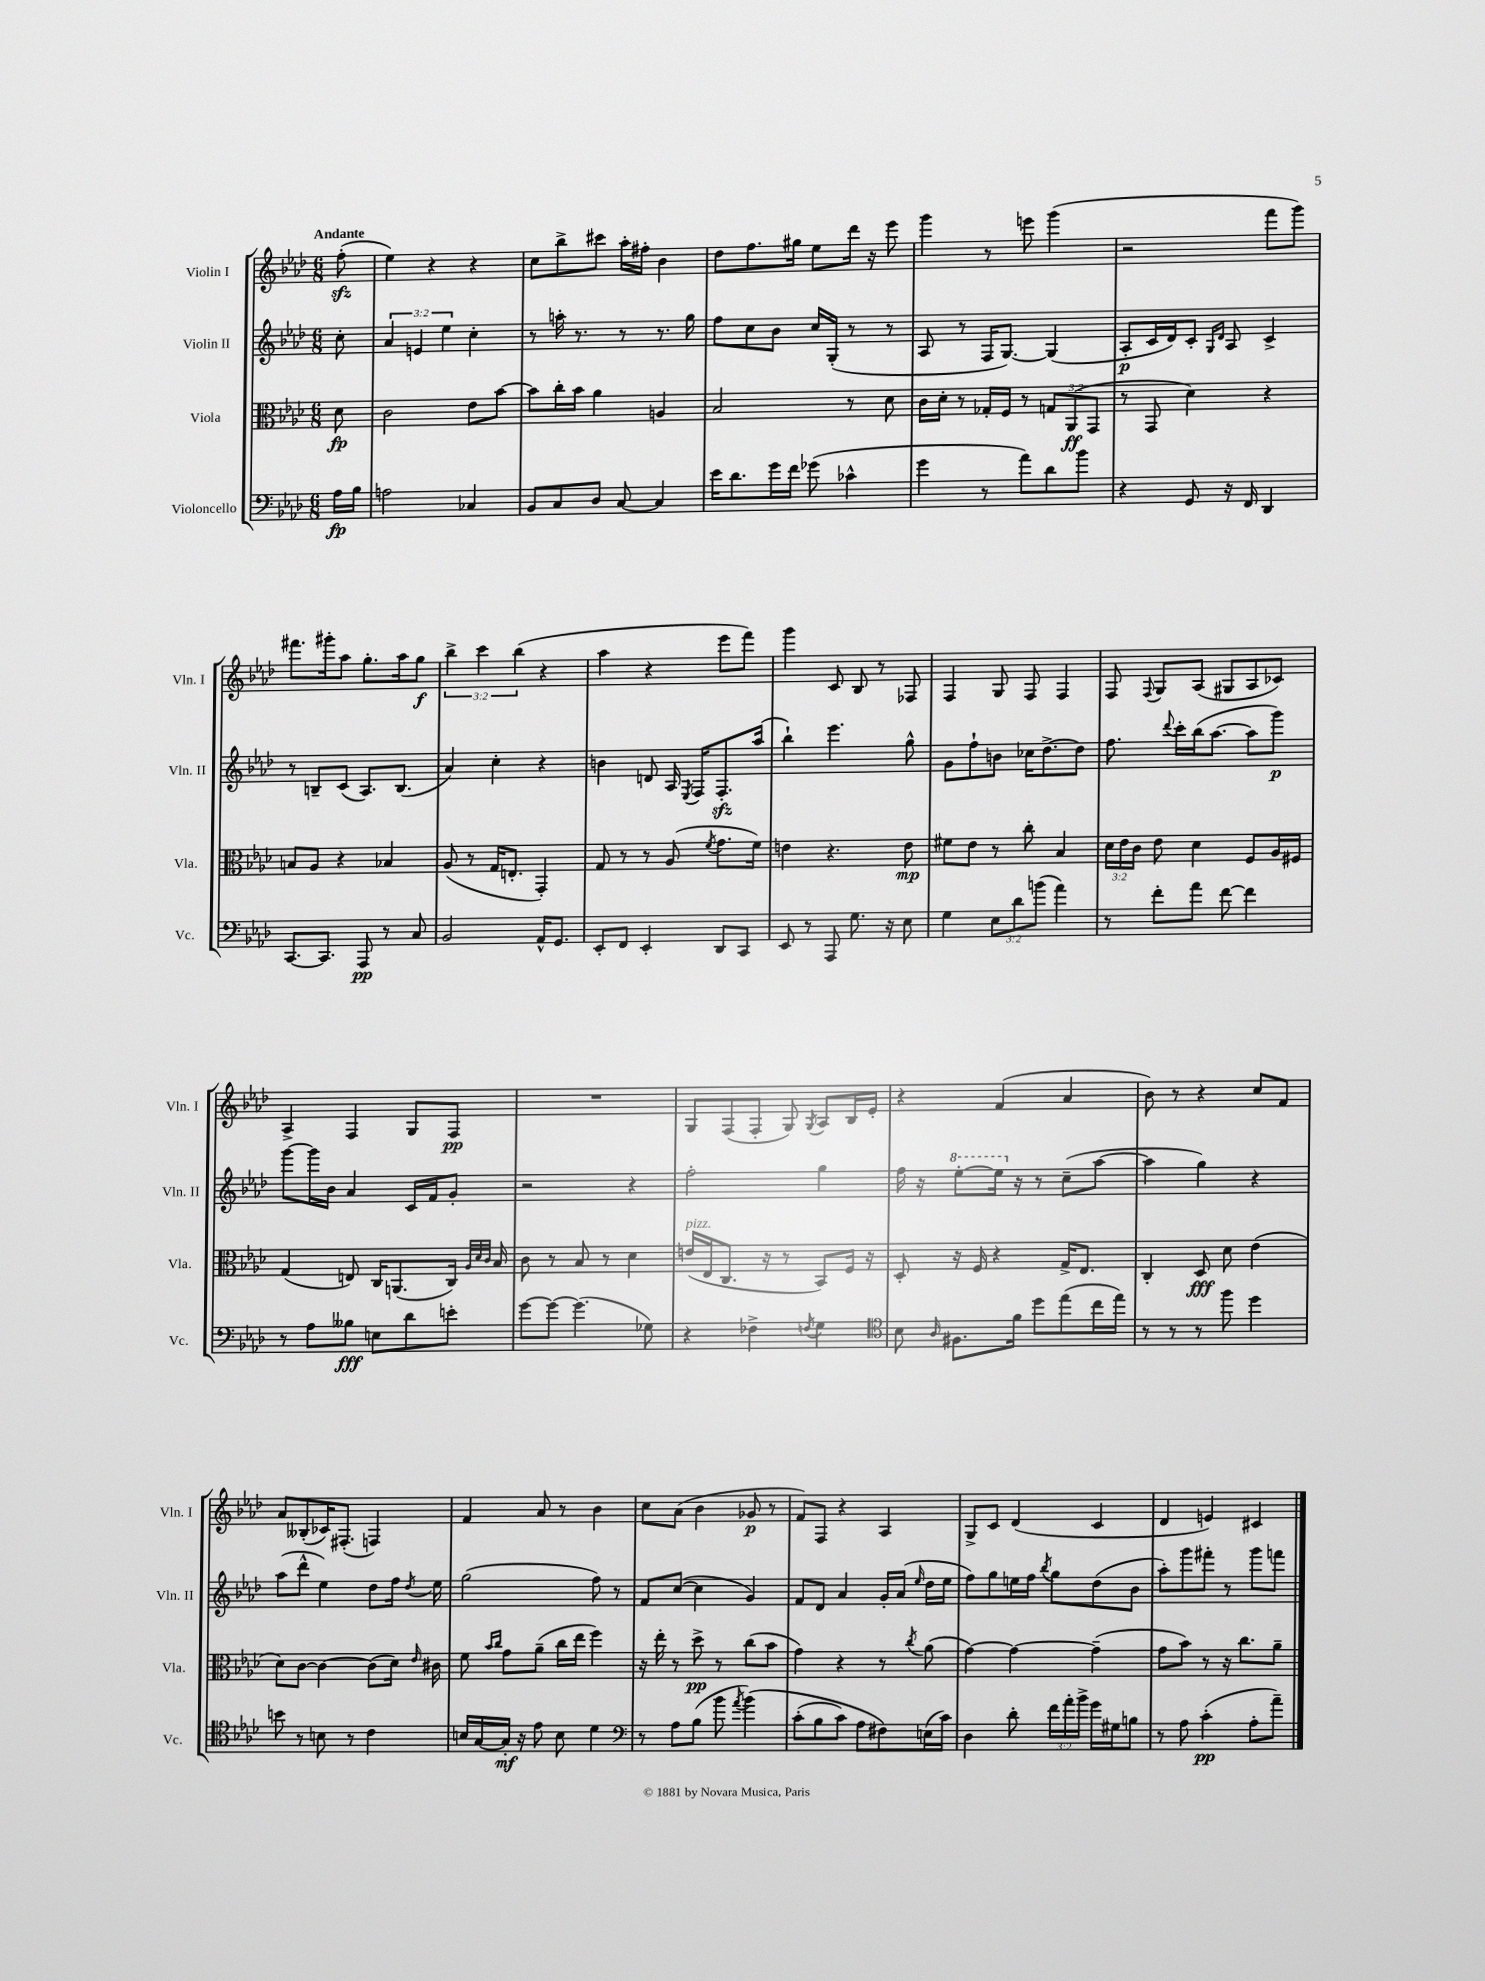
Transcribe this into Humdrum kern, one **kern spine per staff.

**kern	**kern	**kern	**kern
*staff4	*staff3	*staff2	*staff1
*clefF4	*clefC3	*clefG2	*clefG2
*k[b-e-a-d-]	*k[b-e-a-d-]	*k[b-e-a-d-]	*k[b-e-a-d-]
*M6/8	*M6/8	*M6/8	*M6/8
16A-\LL	8d-\	8cc'\	(8ff'\
16B-\JJ	.	.	.
=	=	=	=
2A\	2c\	6a-/	4ee-\)
.	.	6e/	.
.	.	.	4r
.	.	6ee-\	.
4C-/	8e-\L	4cc'\	4r
.	[8b-\J	.	.
=	=	=	=
8BB-/L	8b-\]L	8r	8cc\L
8C/	16cc'\L	16aa'\	8bb-^\
.	16b-\JJ	8.r	.
8D-/J	4a-\	.	8ccc#\J
[8C/	.	8r	16aa-'\LL
.	.	.	16ff#'\JJ
4C/]	4A/	8.r	4b-\
.	.	16gg\	.
=	=	=	=
16e-\LK	2B-/	8ff\L	8dd-\L
8.d-\	.	.	.
.	.	8cc\	8.ff\
16g\L	.	8b-\J	.
16f\JJ	.	.	16gg#\Jk
(8g-\	.	16cc/LL	8ee-\L
.	.	(16G'/JJ	.
4c-^^\	8r	8r	16ddd-\Jk
.	.	.	16r
.	8d-\	8r	8eee-\
=	=	=	=
4g\	16c\LL	8A-/	4ggg\
.	16d-'\JJ	.	.
.	8r	8r	.
8r	16G-'/LL	16F/LK	8r
.	16F/JJ	[8.G/J)	.
8a-\L)	8r	.	8eee\
8d-\	12G/L	(4G/]	(4ggg\
.	(12AA-/	.	.
8b-\J	.	.	.
.	12GG/J	.	.
=	=	=	=
4r	8r	8A-'/L	2r
.	8GG/	16c/L	.
.	.	16d-/J)	.
8GG/	4d-\)	8c'/J	.
.	.	16qqG/LL	.
.	.	16qqd-/JJ	.
16r	.	8A-/	.
16FF/	.	.	.
4DD-/	4r	4c^/	8fff\L
.	.	.	8ggg\J)
=	=	=	=
[8.CC/L	8B/L	8r	8.fff#\L
.	8A-/J	8B~/L	.
8.CC/]J	.	.	16ggg#'\k
.	4r	(8c/J	8aa-\J
8AAA-/	.	8.A-/L)	8.gg'\L
8r	4B-/	.	.
.	.	(8.B/J	16aa-\k
8C/	.	.	8gg\J
=	=	=	=
2BB-/	(8A-/	4a-/)	6bb-^\
.	8r	.	.
.	.	.	6ccc\
.	16G/LK	4cc'\	.
.	8.E'/J	.	.
.	.	.	(6bb-\
16AA-^^/LK	4GG'/)	4r	4r
8.GG/J	.	.	.
=	=	=	=
8EE-'/L	8G/	4b\	4aa-\
8FF/J	8r	.	.
4EE-'/	8r	8d/	4r
.	(8A-/	16A-/	.
.	.	8qE-/	.
.	.	16F/LK	.
.	8qf/	.	.
8DD-/L	8.g\L	8.F'/	8eee-\L
8CC/J	.	.	8fff\J)
.	16f\Jk)	(16aa-/Jk	.
=	=	=	=
8EE-/	4e\	4bb-`\)	4ggg\
8r	.	.	.
8AAA-/	4.r	4.eee-\	8c/
8.G\	.	.	8B-/
.	.	.	8r
16r	.	.	.
8E-\	8e\	8gg^^\	8F-/
=	=	=	=
4G\	8f#\L	8g\L	4F/
.	8e-\J	8ff`\	.
12E-\L	8r	8b\J	8G/
12d-\	.	.	.
.	8cc'\	16cc-\LK	8F/
(12b\J	.	.	.
.	.	[8.dd-^\	.
4a-\)	4B-/	.	4F/
.	.	8dd-\]J	.
=	=	=	=
8r	24d-\LL	8.ff\	8F/
.	24e-\	.	.
.	24c\JJ	.	.
.	.	.	8qqF/
8f'\L	8e-\	.	8G/L
.	.	8qqddd-/	.
.	.	16ccc'\LL	.
8a-\J	4d-\	(16bb-\J	(8A-/J
.	.	[8.aa-\J	.
[8f\	.	.	8G#/L
4f\]	8F/L	8aa-\]L	8A-/
.	16A-/L	8ggg\J)	8c-/J)
.	16F#/JJ	.	.
=	=	=	=
8r	(4G/	[8ggg\L	4A-^/
8A-\L	.	16ggg\]L	.
.	.	16b-\JJ	.
8B--\J	8E/)	4a-/	4F/
8E\L	16C/LK	.	.
.	(8.AA/	.	.
8d-\	.	16c/LL	8G/L
.	.	16f/J	.
8e'\J	16C/Jk)	8g'/J	8F/J
.	32qqA-/LLL	.	.
.	32qqd-/	.	.
.	32qqc/JJJ	.	.
.	16B-/	.	.
=	=	=	=
[8g\L	8c\	2r	2.r
8g\_J	8r	.	.
(4.g\]	8B-/	.	.
.	8r	.	.
.	4d-\	4r	.
8G-\)	.	.	.
=	=	=	=
4r	(16e/LL	2ff'\	8G/L
.	16E-/J	.	.
.	8.C/J	.	(8F/
4F-^\	.	.	8F'/J
.	16r	.	.
.	8r	.	8G/)
8qF/	.	.	8qG/
4G\	8BB-/L)	4gg\	8A-/L
.	16F/Jk	.	16B-/L
.	16r	.	16e-'/JJ
=	=	=	=
*clefC4	*	*	*
8B-\	8D-'/	16ff\	4r
.	.	16r	.
16qqA-/	.	.	.
8.F#\L	16r	[8eee-'\L	.
.	16F/	.	.
.	4r	16eee-\]Jk	(4f/
16f\Jk	.	16r	.
8dd-\L	.	8r	.
(8ee-\	16G^/LK	(8cc~\L	4a-/
.	8.E-/J	.	.
16cc\L	.	[8aa-\J	.
16ee-\JJ)	.	.	.
=	=	=	=
8r	4C'/	4aa-\]	8b-\)
8r	.	.	8r
8r	8D-/	4gg\)	4r
8ff\	8d-\	.	.
4dd-\	(4e-\	4r	8cc/L
.	.	.	8f/J
=	=	=	=
8b\	8d-\L)	(8aa-\L	8a-/L
8r	[8c\J	8ddd-^^\J	(8B--'/
8B\	4c\_	4ee-\)	16c-/K)
.	.	.	(8.F#'/J
8r	.	.	.
4c\	(8c\]L	8dd-\L	4F/)
.	16d-\Jk)	16ff\Jk	.
.	16qqe-/	8qdd-/	.
.	16c#\	16ee-\	.
=	=	=	=
16B/LL	8f\	(2gg\	4f/
[16G/	.	.	.
.	16qqb-/LL	.	.
.	16qqcc/JJ	.	.
16G'/]JJ	8g\L	.	.
16r	.	.	.
8e-\	(8a-~\J	.	8a-/
8B\	16cc\LL	.	8r
.	16ee-\JJ	.	.
4d-\	4ff\)	8ff\)	4b-\
.	.	8r	.
=	=	=	=
*clefF4	*	*	*
8r	16r	8f/L	8cc\L
.	16ee-'\	.	.
8A-\L	8r	([8cc/J	(8a-\J
(8B-\J	8dd-^\	4cc\]	4b-\
8b-\	8r	.	.
8qa-/	.	.	.
&(4b-\)	(8cc\L	4g/)	8g-/
.	8b-\J	.	8r
=	=	=	=
(8c'\L	4g\)	8f/L	8f/L)
8B-\	.	8d-/J	8F/J
8c\J)	4r	4a-/	4r
8A-\L	.	.	.
8F#\&)	8r	16g'/LL	4A-/
.	.	(16a-/JJ	.
.	8qcc/	16qqee-/	.
(16E\L	(8a-\	16dd-\LL	.
16c\JJ)	.	16ee-\JJ	.
=	=	=	=
4D-\	[4g\)	8ff\L)	8G^/L
.	.	8gg\	8c/J
8d-'\	4g\_	16ee\L	(4d-/
.	.	16ff\JJ	.
.	.	8qbb-/	.
24f\LL	.	8gg\L	.
24a-'\	.	.	.
24b-^\JJ	.	.	.
16g\LL	(4g~\]	(8dd-\	4c/
16G#\J	.	.	.
8B\J	.	8b-\J	.
=	=	=	=
8r	8g\L	8aa-'\L)	4d-/
8A-\	8b-\J)	8ggg\	.
(4c'\	8r	8fff#'\J	4e/)
.	16r	8r	.
.	8.cc\L	.	.
8A-'\L	.	8ggg\L	4c#/
8a-~\J)	8a-~\J	8fff\J	.
==	==	==	==
*-	*-	*-	*-
